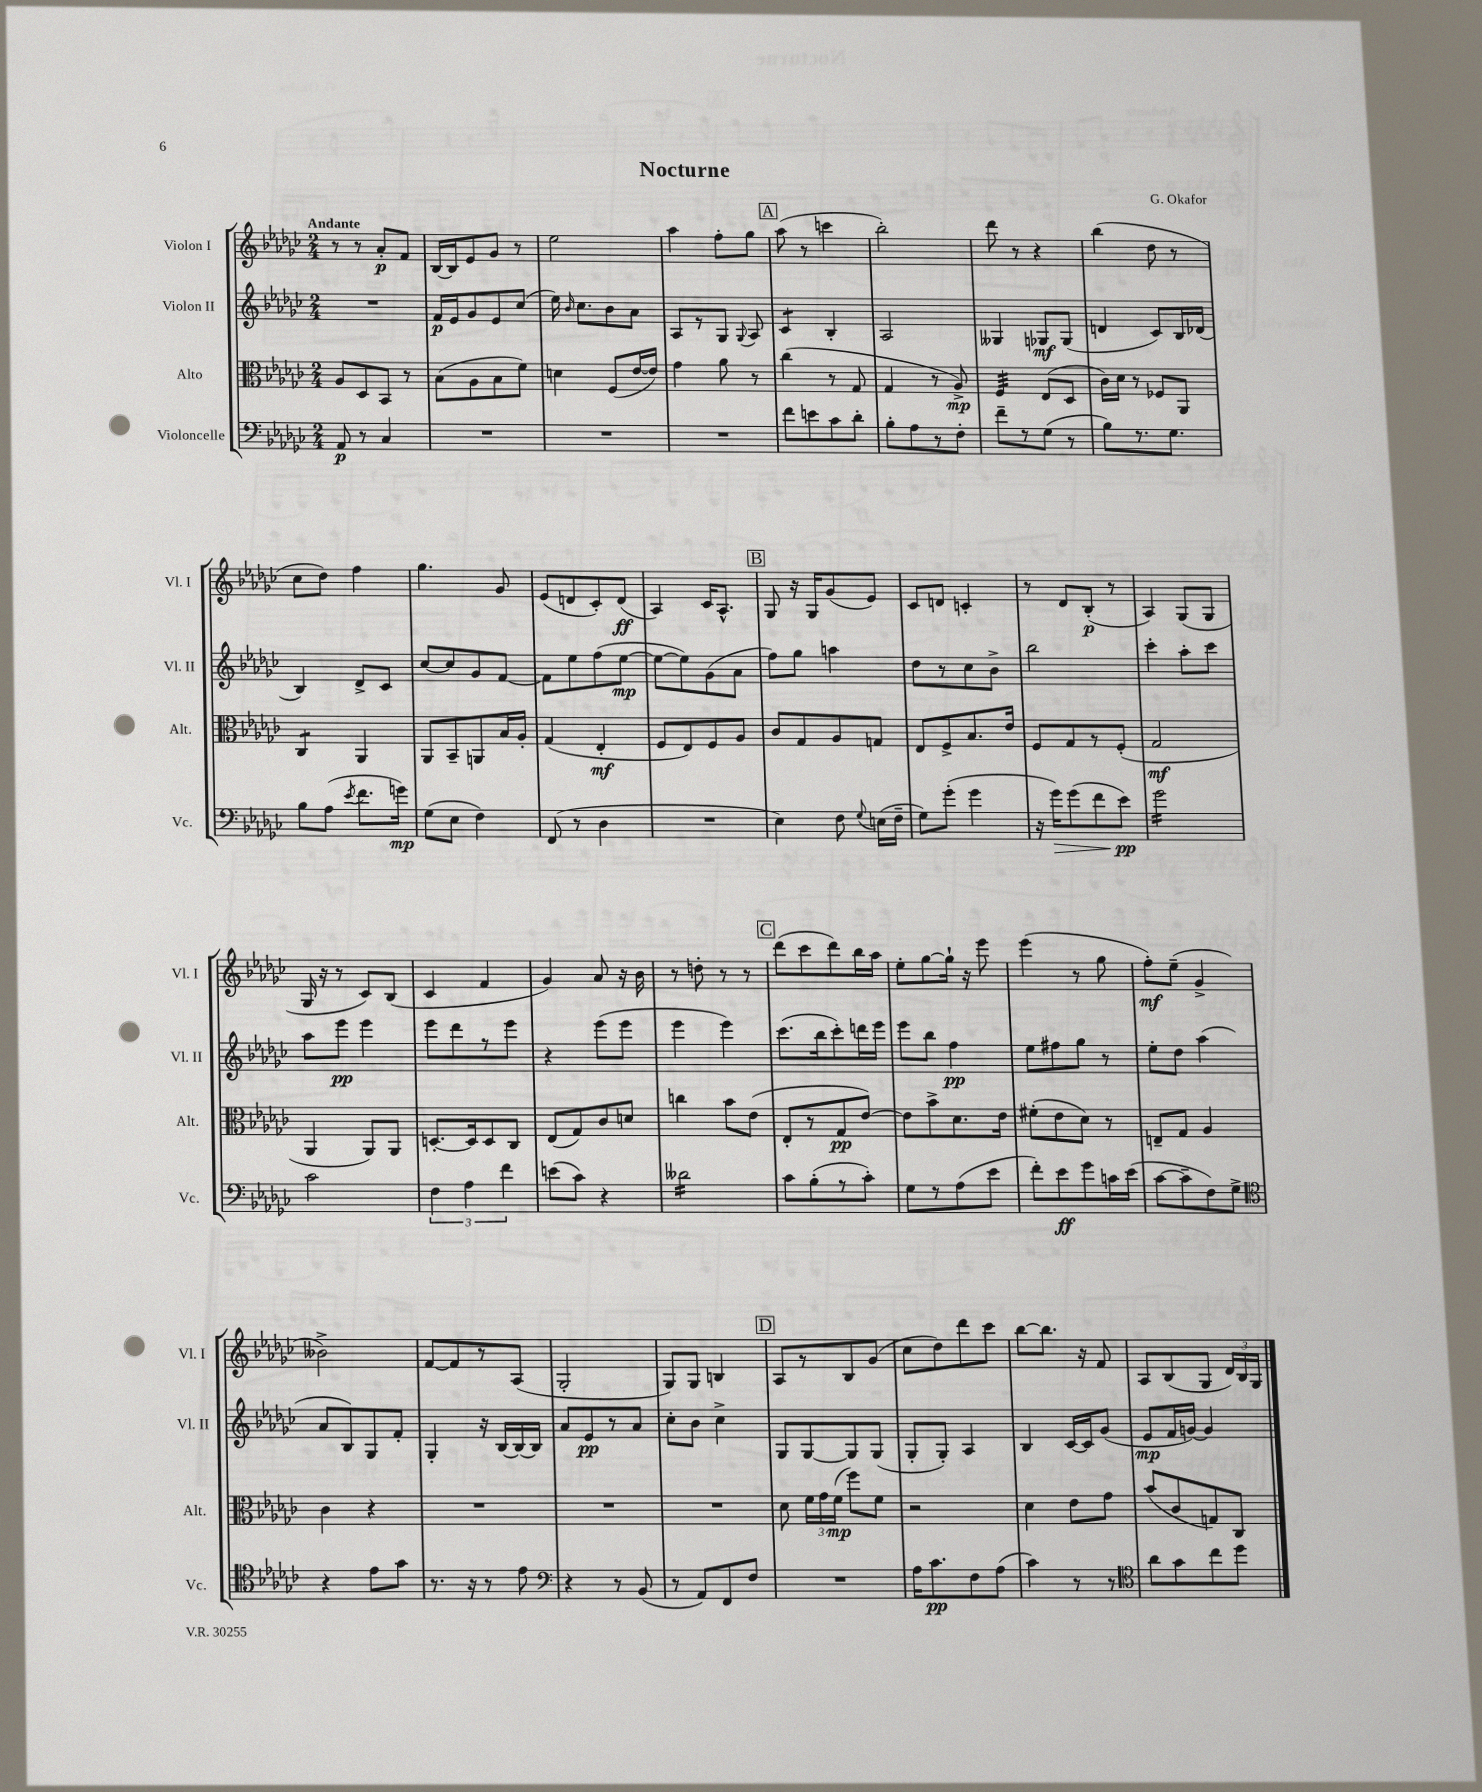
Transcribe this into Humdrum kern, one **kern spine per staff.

**kern	**kern	**kern	**kern
*staff4	*staff3	*staff2	*staff1
*clefF4	*clefC3	*clefG2	*clefG2
*k[b-e-a-d-g-c-]	*k[b-e-a-d-g-c-]	*k[b-e-a-d-g-c-]	*k[b-e-a-d-g-c-]
*M2/4	*M2/4	*M2/4	*M2/4
8AA-/	8A-/L	2r	8r
8r	8D-/	.	8r
4C-/	8BB-/J	.	8a-'/L
.	8r	.	8f/J
=	=	=	=
2r	(8B-\L	16f/LL	[16B-/LL
.	.	16e-/J	16B-/]J
.	8A-\	8g-/	8e-/
.	8B-\	8e-/	8g-/J
.	8f\J)	(8cc-/J	8r
=	=	=	=
2r	4d\	16ee-\)	2ee-\
.	.	16qqb-/	.
.	.	8.cc-\L	.
.	(8F/L	8b-\	.
.	[16e-/L	8a-\J	.
.	16e-/]JJ)	.	.
=	=	=	=
2r	4g-\	8A-/L	4aa-\
.	.	8r	.
.	8a-\	8G-/J	8ff'\L
.	.	8qqG-/	.
.	8r	8A-/	8gg-\J
=	=	=	=
8f\L	(4cc-\	4c-/	(8aa-\
8e\	.	.	8r
8c-\	8r	4B-'/	4ccc\
8d-'\J	8G-/	.	.
=	=	=	=
8B-'\L	4G-/	2A-/	2bb-'\)
8A-\	.	.	.
8r	8r	.	.
8F'\J	8A-^/)	.	.
=	=	=	=
8f~\L	4F/	4G--/	8ddd-\
8r	.	.	8r
(8G-\J	(8E-/L	8G-/L	4r
8r	8D-/J	(8G-/J	.
=	=	=	=
8B-\L)	16c-\LL)	4d/	(4bb-\
.	16d-\JJ	.	.
8.r	8r	.	.
.	8F-/L	8c-/L)	8dd-\
8.G-\J	.	.	.
.	8AA-/J	16B-/L	8r
.	.	(16d-/JJ	.
=	=	=	=
8B-\L	4C-/	4B-/)	8cc-\L
(8A-\J	.	.	8dd-\J)
8qe-/	.	.	.
8.f\L	4AA-/	8d-^/L	4ff\
.	.	8c-/J	.
16g\Jk)	.	.	.
=	=	=	=
(8G-\L	8AA-/L	[8cc-/L	4.gg-\
8E-\J	8BB-~/	8cc-/]	.
4F\)	8AA/	8g-/	.
.	16B-/L	[8f/J	8g-/
.	16A-'/JJ	.	.
=	=	=	=
(8FF/	(4G-/	8f\]L	(8e-/L
8r	.	8ee-\	8d/
4D-\	4E-'/	(8ff\	8c-'/)
.	.	[8ee-\J	(8d/J
=	=	=	=
2r	8F/L	8ee-\_L	4A-/)
.	8E-/)	8ee-\])	.
.	8F/	(8g-\	16c-/LK
.	.	.	8.A-^^/J
.	8A-/J	8a-\J	.
=	=	=	=
4E-\)	8c-/L	8ff\L)	8G-/
.	8G-/	8gg-\J	16r
.	.	.	16G-/LK
8F\	8A-/	4aa\	(8g-/
8qqG-/	.	.	.
(16E\LL	8G/J	.	8e-/J)
16F~\JJ	.	.	.
=	=	=	=
8G-\L)	8E-/L	8dd-\L	8c-/L
(8g-'\J	8F^/	8r	8d/J
4g-\	8.B-/	8cc-\	4c'/
.	.	8b-^\J	.
.	16e-/Jk	.	.
=	=	=	=
16r	8F/L	2bb-\	8r
16g-\LK)	.	.	.
(8g-\	8G-/	.	8d-/L
8f\	8r	.	(8B-'/J
8e-\J)	(8F'/J	.	8r
=	=	=	=
2g-\	2G-/	4ccc-'\	4A-/)
.	.	8aa-'\L	(8G-/L
.	.	8ccc-\J	8G-/J
=	=	=	=
2c-\	4AA-/	8aa-\L	16G-/
.	.	.	16r
.	.	8eee-\J	8r
.	8AA-/L)	4eee-\	8c-/L)
.	8AA-/J	.	(8B-/J
=	=	=	=
6F\	[8.D'/L	8eee-\L	4c-/
.	.	8ddd-\	.
6A-\	.	.	.
.	16D/]k	.	.
.	8D/	8r	4f/
6f\	.	.	.
.	8C-/J	8eee-\J	.
=	=	=	=
(8e\L	(8E-/L	4r	4g-/)
8c-\J)	8G-/)	.	.
4r	8c-/	(8eee-\L	8a-/
.	8d/J	8eee-\J	16r
.	.	.	16b-\
=	=	=	=
2d--\	4cc\	4eee-\	8r
.	.	.	8dd'\
.	8b-\L	4eee-\)	8r
.	(8e-\J	.	8r
=	=	=	=
8c-\L	8E-'/L	(8.ccc-\L	(8ddd-\L
(8B-'\	8r	.	8ccc-\
.	.	16bb-\k	.
8r	8G-/	8ccc-'\)	8ddd-\)
8c-'\J)	[8e-/J)	16ddd\L	16bb-\L
.	.	16eee-\JJ	16aa-\JJ
=	=	=	=
8G-\L	8e-\]L	8eee-\L	8ee-'\L
8r	8b-^\	8bb-\J	[8gg-\
(8A-\	8.d-\	4ff\	16gg-`\]Jk
.	.	.	16r
8e-\J	.	.	8eee-\
.	16e-\Jk	.	.
=	=	=	=
8f'\L)	(8f#'\L	8ee-\L	(4eee-\
8e-\	8e-\	8ff#\	.
8g-\	8d-\J)	8gg-\J	8r
16c\L	8r	8r	8gg-\
(16e-\JJ	.	.	.
=	=	=	=
[8c-\L	8E~/L	8ee-'\L	8ff'\L)
8c-~\]	8G-/J	8dd-\J	(8ee-~\J
8F\)	4A-/	(4aa-\	4g-^/
8G-^\J	.	.	.
=	=	=	=
*clefC4	*	*	*
4r	4c-\	8a-/L	2b--^\)
.	.	8B-/)	.
8e-\L	4r	8G-/	.
8g-\J	.	8f'/J	.
=	=	=	=
8.r	2r	4G-'/	[8f/L
.	.	.	8f/]
16r	.	.	.
8r	.	16r	8r
.	.	[16B-/LL	.
8e-\	.	16B-/_	(8A-/J
.	.	16B-/]JJ	.
=	=	=	=
*clefF4	*	*	*
4r	2r	8a-/L	2G-'/
.	.	8e-/	.
8r	.	8r	.
(8BB-/	.	8a-/J	.
=	=	=	=
8r	2r	8cc-'\L	8G-/L)
8AA-/L)	.	8b-\J	8G-/J
8FF/	.	4cc-^\	4B/
8F/J	.	.	.
=	=	=	=
2r	8d-\	8G-/L	8A-/L
.	24f\LL	[8G-/	8r
.	24g-\	.	.
.	(24f\JJ	.	.
.	8ff\L)	8G-/]	8B-/
.	8f\J	(8G-/J	(8g-/J
=	=	=	=
16A-\LK	2r	8G-'/L	8cc-\L
8.c-\	.	.	.
.	.	8G-'/J)	8dd-\)
8F\	.	4A-/	8ddd-\
(8A-\J	.	.	8ccc-\J
=	=	=	=
4c-\)	4d-\	4B-/	[8bb-\L
.	.	.	8.bb-\]J
8r	8e-\L	[16c-/LL	.
.	.	16c-/]J	16r
8r	8g-\J	(8g-/J	8f/
=	=	=	=
*clefC4	*	*	*
8a-\L	(8b-/L	8e-/L	8A-/L
8g-\	8c-/	16f/L	(8B-/
.	.	[16g/JJ)	.
8cc-\	8G/)	4g/]	8G-/J
8dd-\J	8C-/J	.	24d-/LL)
.	.	.	24B-/
.	.	.	24G-/JJ
==	==	==	==
*-	*-	*-	*-
